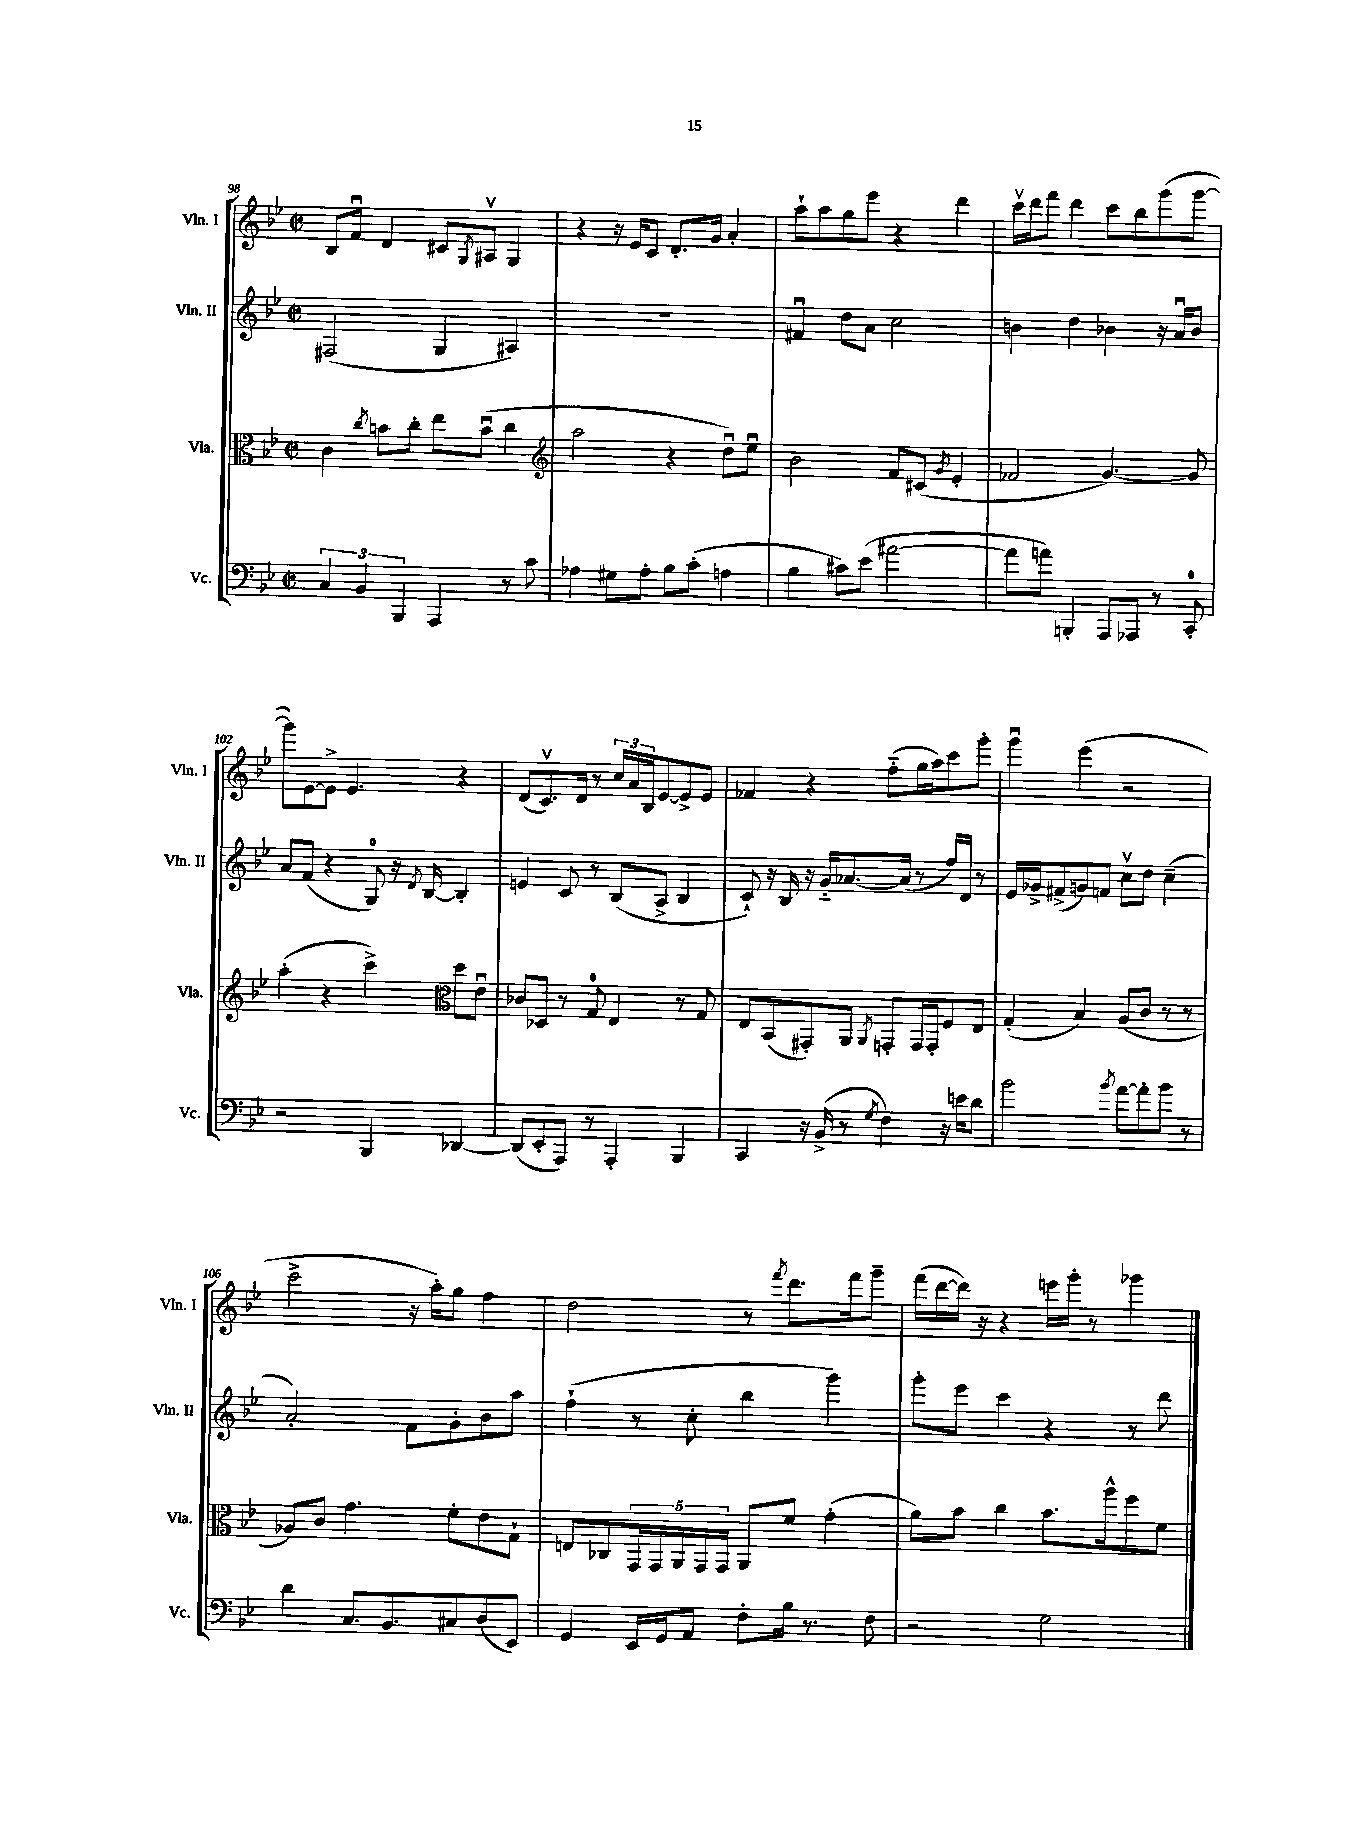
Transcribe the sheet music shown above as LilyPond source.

<<
\new StaffGroup <<
\new Staff = "s0" \with { instrumentName = "Vln. I" shortInstrumentName = "Vln. I" } {
    \clef treble \key bes \major \defaultTimeSignature \time 2/2
    bes8 f'8\downbow d'4 cis'8 \acciaccatura { g8 } ais8\upbow g4 |
    r4 r16 ees'16 c'8 d'8.-. g'16 a'4-. |
    a''8-! a''8 g''8 ees'''8 r4 d'''4 |
    c'''16\upbow d'''16 f'''8 d'''4 c'''8 bes''8 g'''8( g'''8~ |
    g'''8) ees'8~ ees'8-> ees'4. r4 |
    d'8( c'8.\upbow) d'16 r8 \tuplet 3/2 { c''16 a'16 bes16 } ees'8~ ees'8-> ees'8 |
    fes'4 r4 f''8-_( g''16 a''16) c'''8 g'''8-. |
    g'''4\downbow ees'''4( r2 |
    c'''2-> r16 a''16-.) g''8 f''4 |
    d''2 r8 \acciaccatura { f'''8 } d'''8. f'''16 g'''8-- |
    f'''16( d'''16~ d'''16) r16 r4 e'''16 g'''16-. r8 ges'''4 \bar "|." |
}
\new Staff = "s1" \with { instrumentName = "Vln. II" shortInstrumentName = "Vln. II" } {
    \clef treble \key bes \major \defaultTimeSignature \time 2/2
    fis2( g4 ais4) |
    R1 |
    fis'4\downbow d''8 a'8 c''2 |
    b'4 d''4 bes'4 r16 a'16\downbow bes'8 |
    a'8 f'8( r4 g8-0) r16 \acciaccatura { d'8 } bes16~ bes4-. |
    e'4 c'8 r8 bes8( a8-> bes4 |
    c'8-!) r16 bes16 r16 g'16-_ aes'8.~ aes'16( r8 f''16) d'16 r8 |
    ees'16 ges'16-> fis'8->( g'8) f'8 c''8\upbow d''8 c''4--( |
    a'2-.) f'8 g'8-. bes'8 a''8 |
    f''4-!( r8 c''8-. bes''4 g'''4) |
    g'''8-. ees'''8 c'''4 r4 r8 d'''8 \bar "|." |
}
\new Staff = "s2" \with { instrumentName = "Vla." shortInstrumentName = "Vla." } {
    \clef alto \key bes \major \defaultTimeSignature \time 2/2
    c'4 \acciaccatura { c''8 } b'8 c''8-. ees''8 b'8\downbow( c''4 |
    \clef treble a''2 r4 d''8\downbow) ees''8\downbow |
    bes'2 f'8 cis'8( \acciaccatura { g'8 } ees'4-. |
    fes'2 g'4.~) g'8 |
    a''4-.( r4 c'''4->) \clef alto d''8 ees'8\downbow |
    ces'8 des8 r8 g8-0 ees4 r8 g8 |
    ees8 bes,8( gis,8-.) a,8 \acciaccatura { a,8 } g,8-. g,16 g,16-. f8 ees8 |
    g4-.( bes4) a8( c'8 r8 r8 |
    aes8) c'8 g'4. f'8-. ees'8 g8-! |
    e8 ces8 \tuplet 5/4 { g,16 g,16 a,16 g,16 g,16 } a,8 f'8 g'4-.( |
    a'8) bes'8 c''4 bes'8. a''16-^ f''8 f'8 \bar "|." |
}
\new Staff = "s3" \with { instrumentName = "Vc." shortInstrumentName = "Vc." } {
    \clef bass \key bes \major \defaultTimeSignature \time 2/2
    \tuplet 3/2 { c4 bes,4 bes,,4 } a,,4 r8 c'8 |
    aes4 gis8 aes8-. bes8 c'8-.( a4 |
    bes4 cis'8) ees'8( ais'2~ |
    ais'8 a'8) b,,4-. a,,8 aes,,8 r8 c,8-0-. |
    r2 bes,,4 des,4~ |
    des,8( ees,8-. a,,8) r8 a,,4-. bes,,4 |
    c,4 r16 bes,16->( r8 \acciaccatura { g8 } f4) r16 e'16 d'8 |
    bes'2 \acciaccatura { bes'8 } a'8~ a'8-. bes'8 r8 |
    d'4 c8. bes,8. cis8 d8( ees,8) |
    g,4 ees,16 g,16 a,8 f8-. bes16 r8. f8 |
    r2 g2 \bar "|." |
}
>>
>>
\layout { \context { \Score currentBarNumber = #98 } }
